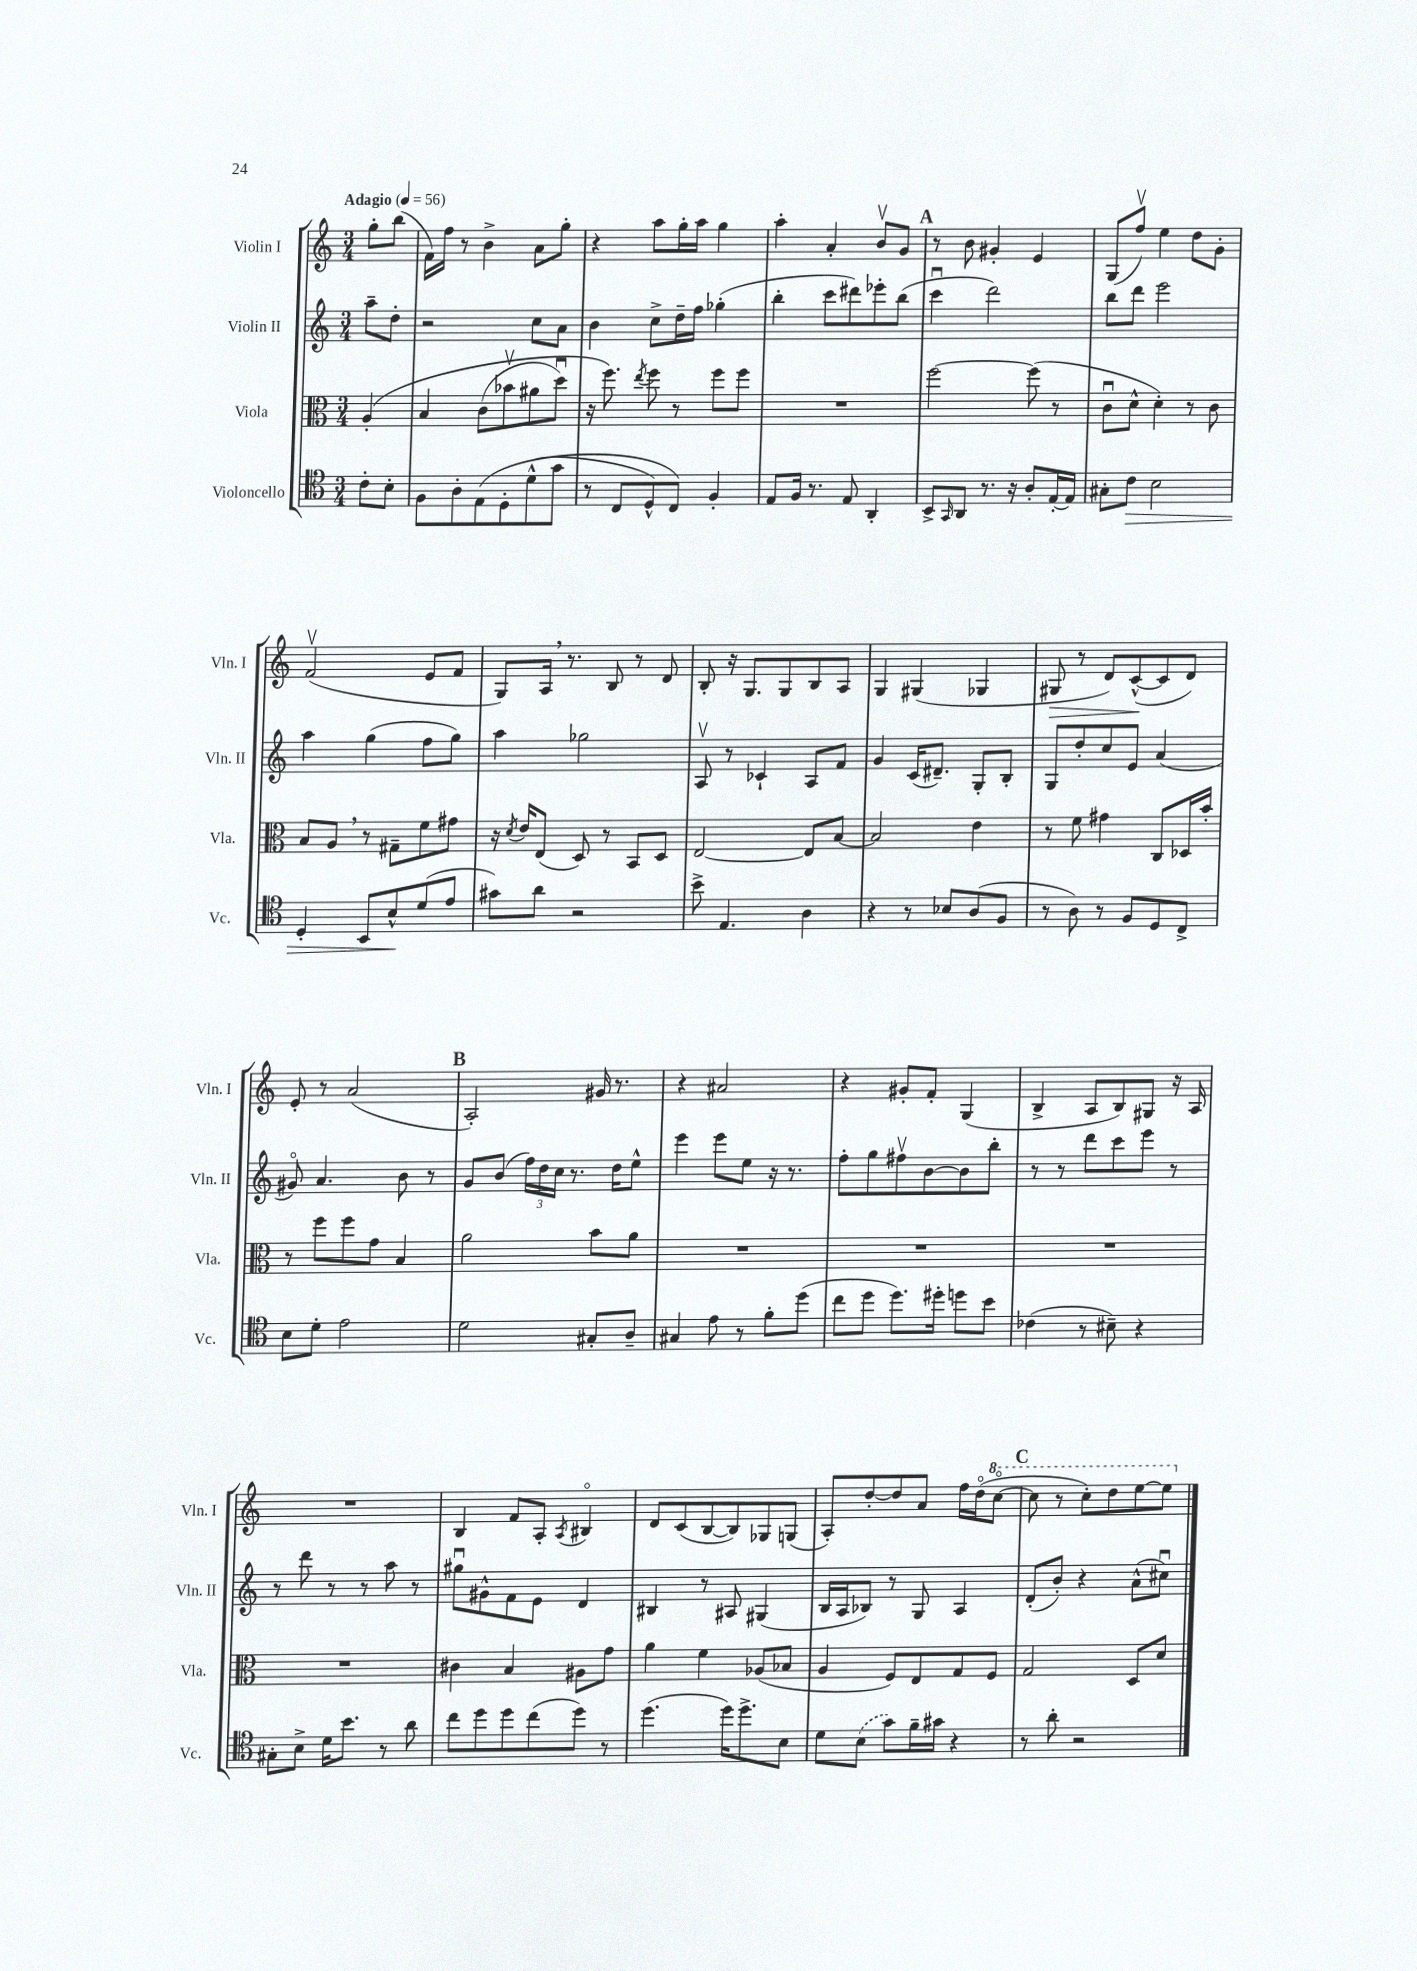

**kern	**kern	**kern	**kern
*staff4	*staff3	*staff2	*staff1
*clefC4	*clefC3	*clefG2	*clefG2
*k[]	*k[]	*k[]	*k[]
*M3/4	*M3/4	*M3/4	*M3/4
*MM56	*MM56	*MM56	*MM56
8c'	&(4A'	8aa~	8gg'
8B'	.	8dd'	(8bb
=	=	=	=
8F	4B	2r	16f)
.	.	.	16ff
8A'	.	.	8r
&(8E	(8c	.	4b^
8D'	8b-v	.	.
(8d^^	8a#	8cc	8a
8g	8ddu)	8a	8gg'
=	=	=	=
8r	16r	4b	4r
.	8.ff&)	.	.
8C	.	.	.
.	8qee	.	.
8D^^)	8ff	8cc^	8aa
8C&)	8r	16dd~	16gg'
.	.	16ff	16aa
4F'	8ff	(4gg-'	4gg
.	8ff	.	.
=	=	=	=
8E	2.r	4bb'	4aa'
16F	.	.	.
8.r	.	.	.
.	.	8ccc	4a'
8E	.	8ddd#)	.
4AA'	.	8eee-'	8bv
.	.	(8bb	8g
=	=	=	=
8BB^	[2ff	4cccu	8r
16qqGG	.	.	.
8AA	.	.	8b
8.r	.	2ddd)	4g#'
16r	.	.	.
8A'	(8ff]	.	4e
[16E'	8r	.	.
16E]	.	.	.
=	=	=	=
8G#'	8cu	8bb	(8G
8c	8d^^	8ddd	8ffv)
2B	4d')	2eee	4ee
.	8r	.	8dd
.	8c	.	8g'
=	=	=	=
4D'	8B	4aa	(2fv
.	8A	.	.
8BB	8r	(4gg	.
8B^^	8G#~	.	.
(8d	8f	8ff	8e
8e	8g#	8gg)	8f
=	=	=	=
8g#)	16r	4aa	8G)
.	8qd	.	.
.	16e	.	.
8a	(8E	.	16A
.	.	.	8.r
2r	8D)	2gg-	.
.	8r	.	8B
.	8BB	.	8r
.	8D	.	8d
=	=	=	=
8b^	[2E	8Av	8B'
4.E	.	8r	16r
.	.	.	8.G
.	.	4c-`	.
.	.	.	8G
4A	8E]	8A	8B
.	[8B	8f	8A
=	=	=	=
4r	2B]	4g	4G
8r	.	(16c	(4G#
.	.	8.d#~)	.
8B-	.	.	.
(8A	4e	8G'	4G-
8F	.	8B'	.
=	=	=	=
8r	8r	8G	8G#
8A)	8f	8dd'	8r
8r	4g#	8cc	8d)
8F	.	8e	([8c^^
8D	8C	(4a	8c]
8C^	16D-	.	8d)
.	16b'	.	.
=	=	=	=
8B	8r	8g#o)	8e'
8d'	8ff	4.a	8r
2e	8ff	.	(2a
.	8g	.	.
.	4B	8b	.
.	.	8r	.
=	=	=	=
2d	2a	8g	2A')
.	.	(8b	.
.	.	24ff)	.
.	.	24dd	.
.	.	24cc	.
.	.	8.r	.
8G#'	8b	.	16g#
.	.	16dd	8.r
8A~	8a	8ee^^	.
=	=	=	=
4G#	2.r	4eee	4r
8e	.	8eee	2a#
8r	.	8ee	.
8f'	.	16r	.
.	.	8.r	.
(8dd	.	.	.
=	=	=	=
8cc	2.r	8ff'	4r
8dd	.	8gg	.
8.dd)	.	8ff#v	8g#'
.	.	[8b	8f'
16dd#'	.	.	.
8dd	.	8b]	(4G
8b	.	8bb'	.
=	=	=	=
(4c-	2.r	8r	4B^
.	.	8r	.
8r	.	8ddd	8A
8B#~)	.	8ccc	8B)
4r	.	8eee	8G#
.	.	8r	16r
.	.	.	16A
=	=	=	=
8G#'	2.r	8r	2.r
8B^	.	8ddd	.
16d	.	8r	.
8.b	.	.	.
.	.	8r	.
8r	.	8aa	.
8a	.	8r	.
=	=	=	=
8cc	4c#	8gg#u	4B
8dd	.	8g#^^	.
8dd	4B	8f	8f
(8cc	.	8e	8A'
.	.	.	8qA
8dd)	8A#	4d	4B#o
8r	8g	.	.
=	=	=	=
(4.dd	4a	4B#	8d
.	.	.	(8c
.	4f	8r	[8B
16dd)	.	8A#	8B])
8.dd^	.	.	.
.	(8A-	(4G#	8G-
8B	8B-	.	(8G
=	=	=	=
8d	4A	16B	8A')
.	.	16A	.
(8B	.	8B-)	[8dd'
8g)	8F)	8r	8dd]
16f~	8E	8G	8a
16g#	.	.	.
4r	8G	4A	16ff
.	.	.	(16ddo
.	8F	.	[8ccco
=	=	=	=
8r	2G	(8d'	8ccc]
8a'	.	8b')	8r
2r	.	4r	8ccc')
.	.	.	8ddd
.	8D	(8a^^	[8eee
.	8d	8cc#u)	8eee]
==	==	==	==
*-	*-	*-	*-
